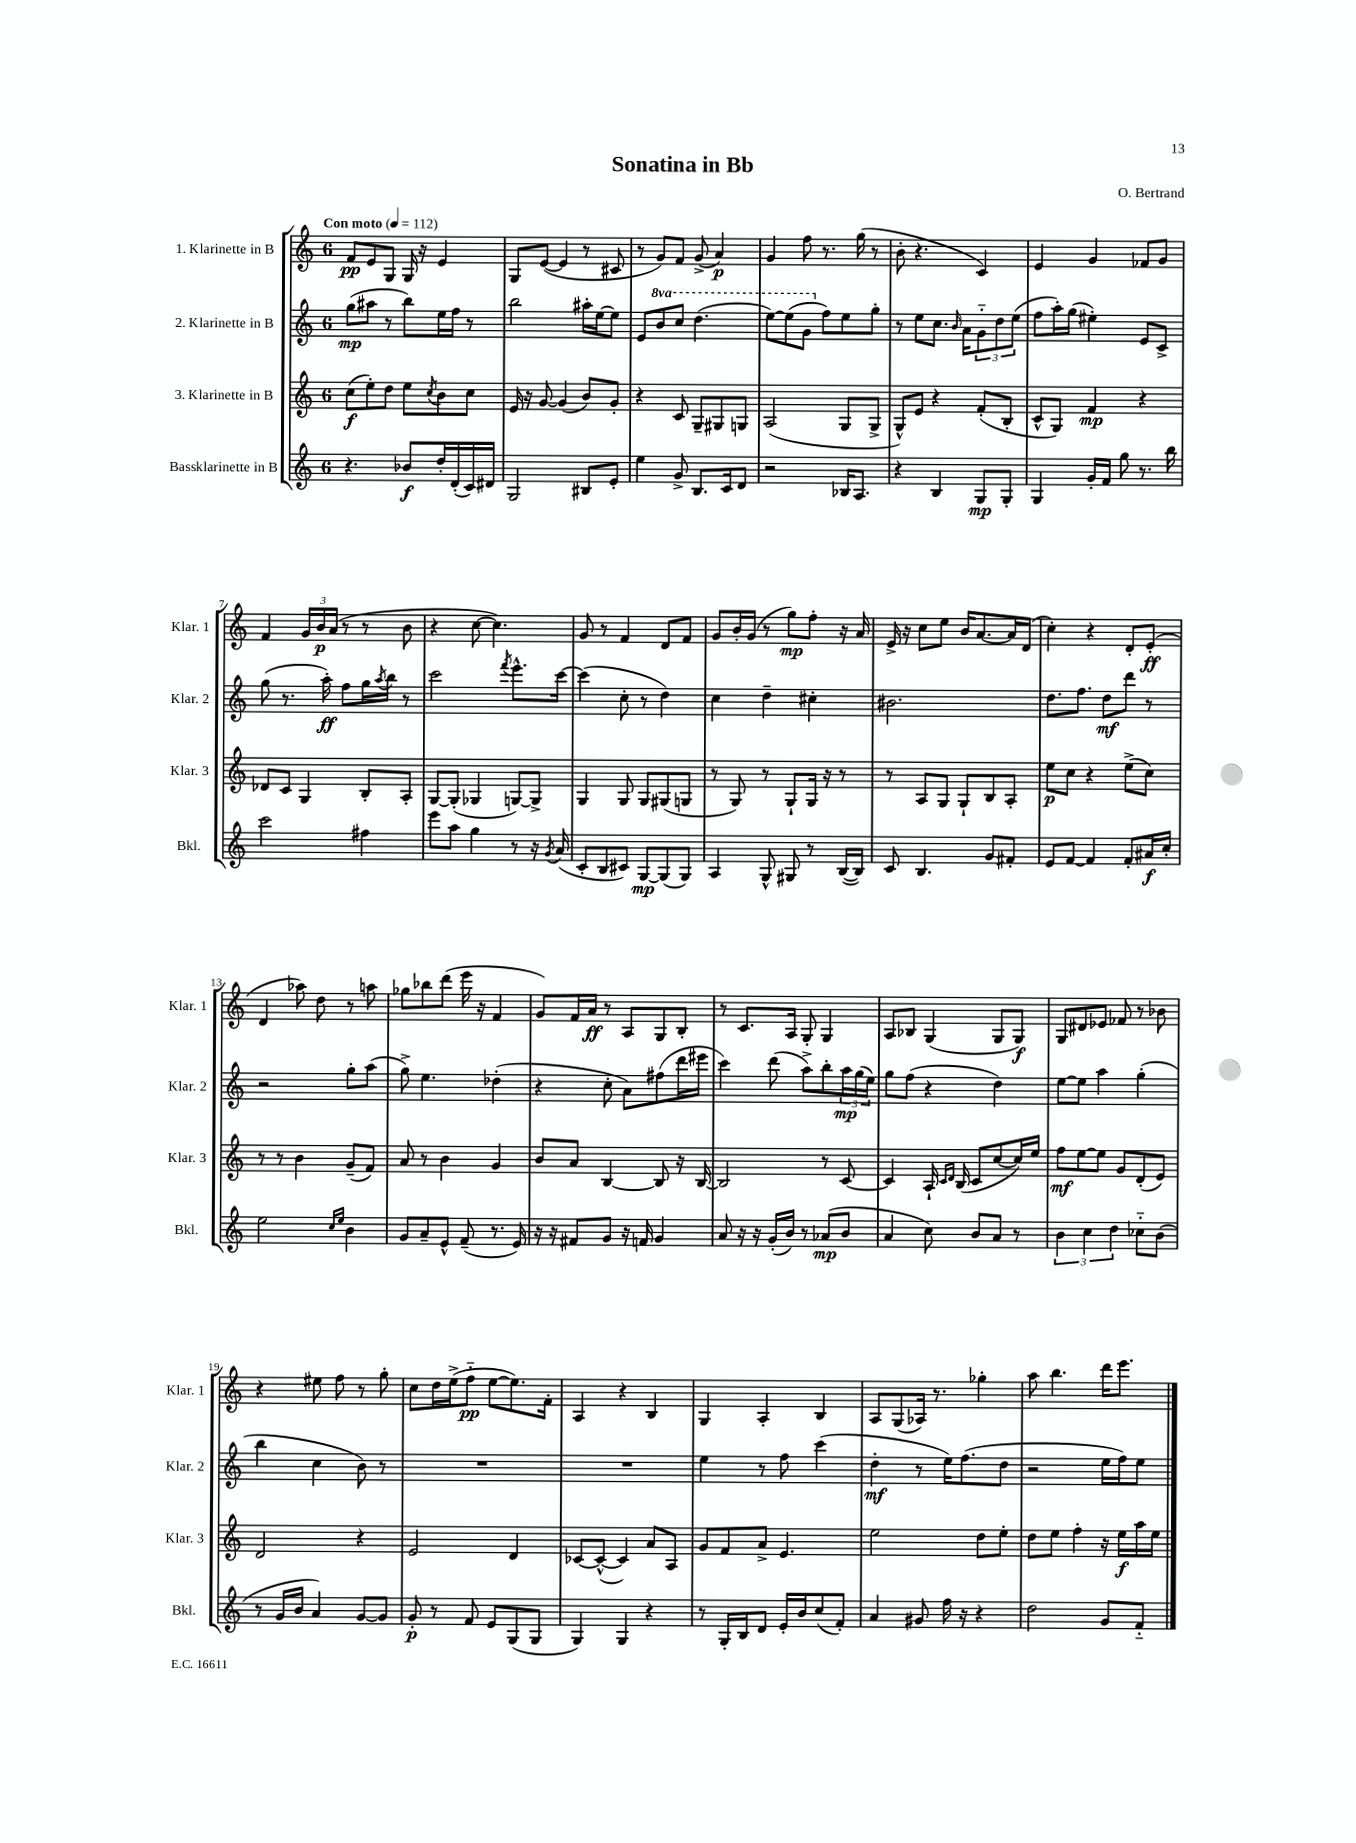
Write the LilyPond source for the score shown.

\header { title = "Sonatina in Bb" composer = "O. Bertrand" }
<<
\new StaffGroup <<
\new Staff = "s0" \with { instrumentName = "1. Klarinette in B" shortInstrumentName = "Klar. 1" } {
    \clef treble \key c \major \once \override Staff.TimeSignature.style = #'single-digit \time 6/8 \tempo "Con moto" 4 = 112
    f'8\pp e'8 g8 g16 r16 e'4 |
    g8 e'8~( e'4 r8 cis'8 |
    r8 g'8) f'8 g'8->( a'4\p) |
    g'4 f''8 r8. g''16( r8 |
    b'8-. r4. c'4) |
    e'4 g'4 fes'8 g'8 |
    f'4 \tuplet 3/2 { g'16 b'16\p a'16( } r8 r8 b'8 |
    r4 c''8~ c''4.) |
    g'8 r8 f'4 d'8 f'8 |
    g'8 b'16-. g'16( r8 g''8\mp) f''8-. r16 a'16 |
    e'16-> r16 c''8 e''8 b'16 a'8.~ a'16 d'16( |
    c''4-.) r4 d'8-. e'8-.\ff( |
    d'4 aes''8) d''8 r8 a''8 |
    ges''8 bes''8 d'''8( e'''16 r16 f'4 |
    g'8) f'16 a'16\ff r8 a8 g8 b8-. |
    r8 c'8. a16 g8-. g4 |
    a8 bes8 g4( g8 g8\f) |
    g8 dis'8 ees'8 fes'8 r8 bes'8 |
    r4 eis''8 f''8 r8 g''8-. |
    c''8 d''16 e''16->( f''8-_\pp e''8~ e''8.) f'16-. |
    a4 r4 b4 |
    g4 a4-. b4 |
    a8 g8( aes16) r8. ges''4-. |
    a''8 b''4. d'''16 e'''8. \bar "|." |
}
\new Staff = "s1" \with { instrumentName = "2. Klarinette in B" shortInstrumentName = "Klar. 2" } {
    \clef treble \key c \major \once \override Staff.TimeSignature.style = #'single-digit \time 6/8 \set Staff.ottavationMarkups = #ottavation-simple-ordinals
    g''8\mp( ais''8 r8 b''8) e''16 f''16 r8 |
    b''2 ais''16-. e''16~ e''8 |
    e'8 \ottava #1 b''8 c'''8 d'''4.( |
    e'''8~) e'''8( g''8 \ottava #0 f''8) e''8 g''8-. |
    r8 e''8 c''8. \grace { b'16 } a'16 \tuplet 3/2 { g'8-_ d''8 e''8( } |
    f''8 a''16-.) g''16( eis''4-.) e'8 c'8-> |
    g''8( r8. a''16-.\ff) f''8 g''16 \acciaccatura { a''8 } b''16 r8 |
    c'''2 \acciaccatura { f'''8 } e'''8.-^ c'''16~ |
    c'''4( c''8-. r8 d''4) |
    c''4 d''4-- cis''4-. |
    bis'2. |
    d''8. f''8. d''8\mf d'''8 r8 |
    r2 g''8-. a''8( |
    g''8->) e''4. des''4-.( |
    r4 c''8-. a'8) fis''8( d'''16 eis'''16 |
    c'''4) d'''8( a''8->) b''8-. \tuplet 3/2 { a''16\mp g''16( e''16) } |
    g''8 f''8( r4 d''4) |
    e''8~ e''8 a''4 g''4-.( |
    b''4 c''4 b'8) r8 |
    R2. |
    R2. |
    e''4 r8 f''8 c'''4( |
    d''4-.\mf r8 e''16) f''8.( d''8 |
    r2 e''16 f''16) e''8 \bar "|." |
}
\new Staff = "s2" \with { instrumentName = "3. Klarinette in B" shortInstrumentName = "Klar. 3" } {
    \clef treble \key c \major \once \override Staff.TimeSignature.style = #'single-digit \time 6/8
    c''8\f( e''8-.) d''8 e''8 \acciaccatura { c''8 } b'8 c''8 |
    e'16 r16 g'8~ g'4( b'8) g'8-. |
    r4 c'8 g8-- gis8 g8 |
    a2( g8 g8-> |
    g8-^) e'8 r4 f'8-.( b8-. |
    c'8-^ g8) f'4\mp r4 |
    des'8 c'8 g4 b8-. a8-. |
    g8~ g8-.( ges4 g8~) g8-> |
    g4 g8 g8 gis8( g8 |
    r8 g8) r8 g8-! g16 r16 r8 |
    r8 a8 g8 g8-! b8 a8-. |
    e''8\p c''8 r4 e''8->( c''8) |
    r8 r8 b'4 g'8--( f'8) |
    a'8 r8 b'4 g'4 |
    b'8 a'8 b4~ b8 r16 b16~ |
    b2 r8 c'8~ |
    c'4 a16-! \grace { c'16 d'16 } b16( c'8 c''8~ c''16) e''16 |
    f''8\mf e''8~ e''8 g'8 d'8-.( e'8) |
    d'2 r4 |
    e'2 d'4 |
    ces'8~ ces'8~-^( ces'4) a'8 a8 |
    g'8 f'8 a'8-> e'4. |
    e''2 d''8 e''8-. |
    d''8 e''8 f''4-. r16 e''16\f a''16 e''16 \bar "|." |
}
\new Staff = "s3" \with { instrumentName = "Bassklarinette in B" shortInstrumentName = "Bkl." } {
    \clef treble \key c \major \once \override Staff.TimeSignature.style = #'single-digit \time 6/8
    r4. bes'8\f d''16-. d'16-.( c'16) dis'16 |
    g2 bis8 e'8-. |
    e''4 g'8-> b8. c'16 d'8 |
    r2 bes16 a8. |
    r4 b4 g8\mp g8-. |
    g4 g'16-. f'16 g''8 r8. b''16 |
    c'''2 fis''4 |
    e'''8 a''8 g''4 r8 r16 \acciaccatura { g'8 } a'16( |
    c'8-. b8 cis'8) g8~\mp g8( g8) |
    a4 g8-^ gis8 r8 b16~( b16) |
    c'8 b4. g'8 fis'8-. |
    e'8 f'8~ f'4 f'8-. ais'16\f c''16-. |
    e''2 \grace { c''16 e''16 } b'4 |
    g'8 a'8-- e'8-^ f'8--( r8. e'16) |
    r16 r16 fis'8 g'8 r16 f'16 g'4 |
    a'8 r16 r16 g'16-.( b'16) r8 aes'8\mp( b'8 |
    a'4 c''8) b'8 a'8 r8 |
    \tuplet 3/2 { b'4 c''4 d''4 } ces''8-_ b'8( |
    r8 g'16 b'16 a'4) g'8~ g'8 |
    g'8-.\p r8 f'8 e'8 g8( g8 |
    g4) g4 r4 |
    r8 g16-. b16 d'8 e'16-. b'16 c''8( f'8-.) |
    a'4 gis'8 f''16 r16 r4 |
    d''2 g'8 f'8-_ \bar "|." |
}
>>
>>
